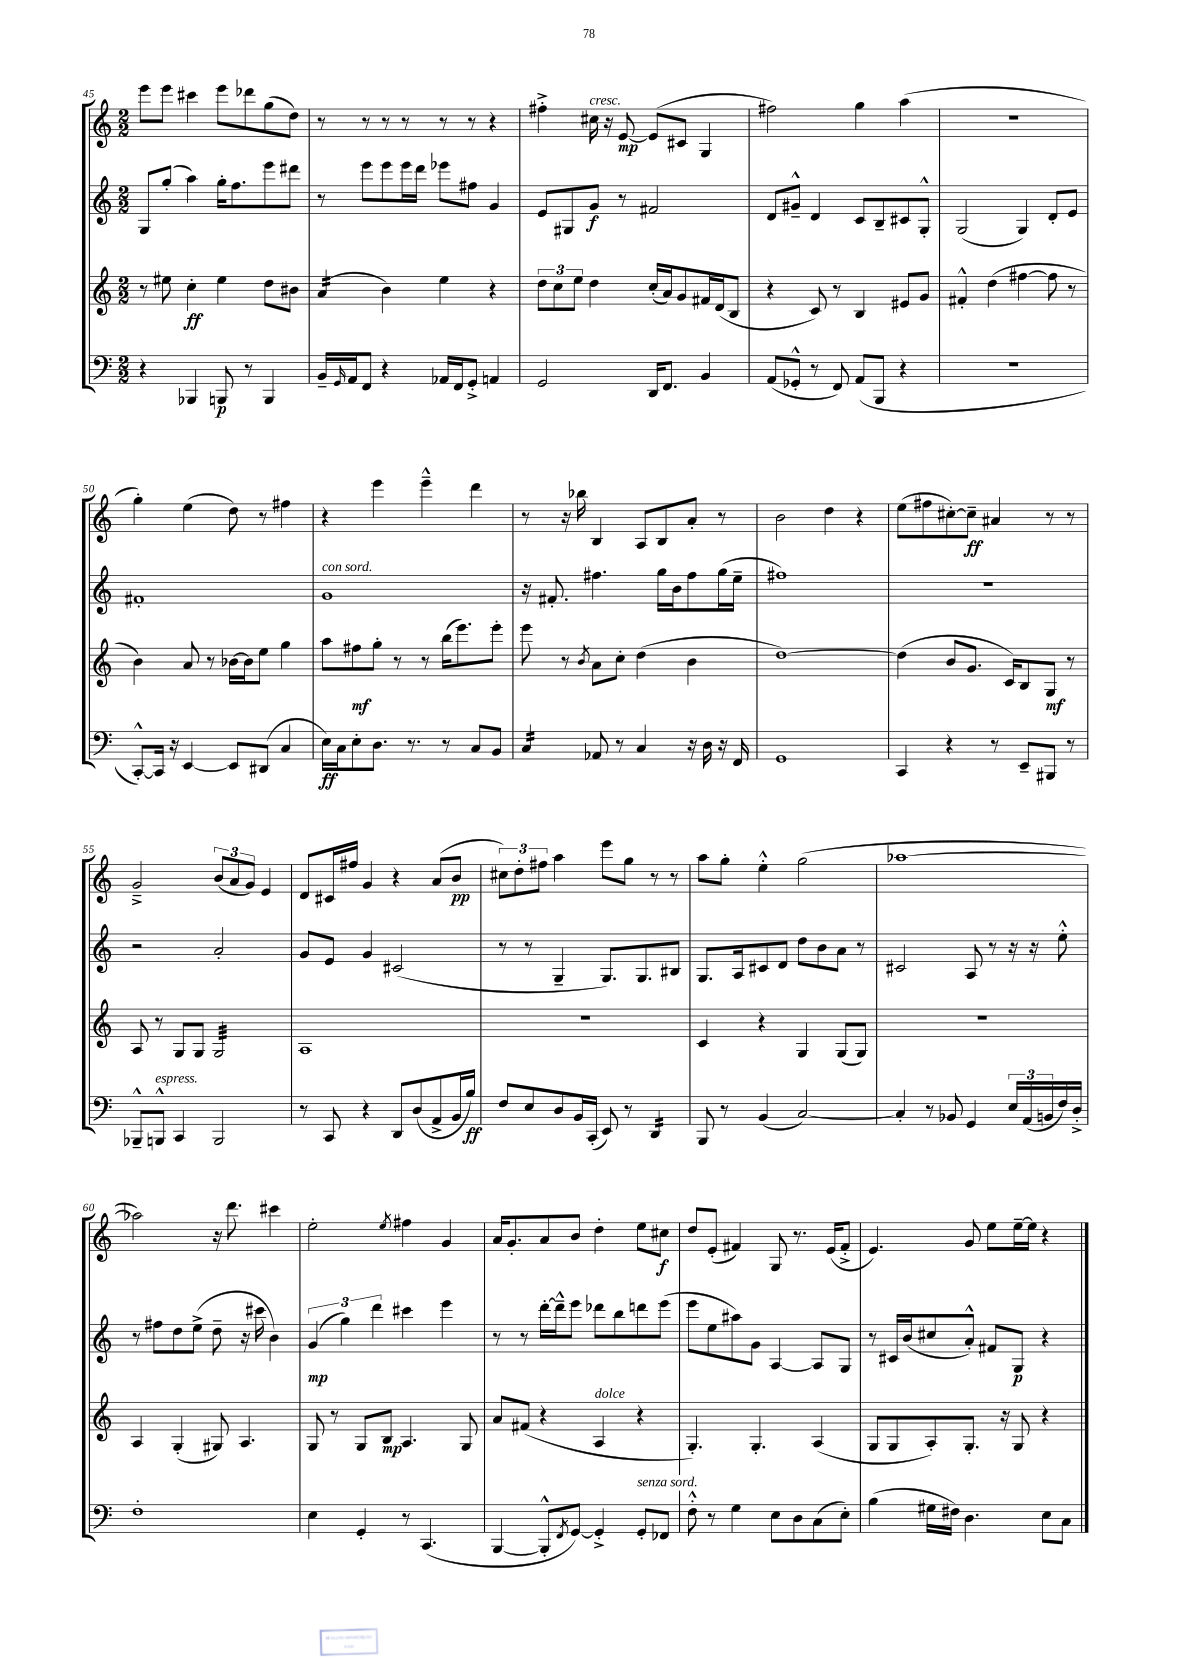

**kern	**kern	**kern	**kern
*staff4	*staff3	*staff2	*staff1
*clefF4	*clefG2	*clefG2	*clefG2
*k[]	*k[]	*k[]	*k[]
*M2/2	*M2/2	*M2/2	*M2/2
4r	8r	8G	8eee
.	8ee#	(8gg'	8eee
4BBB-	4cc'	4aa)	4ccc#
8BBB	4ee#	16gg'	8eee
.	.	8.ff	.
8r	.	.	8ddd-
4BBB	8dd	8eee	(8gg
.	8b#	8ddd#	8dd)
=	=	=	=
16BB~	(4a	8r	8r
16qqGG	.	.	.
16AA	.	.	.
8FF	.	8eee	8r
4r	4b)	8eee	8r
.	.	16eee	8r
.	.	16ddd	.
16AA-	4ee	8eee-	8r
16FF	.	.	.
8GG'^	.	8ff#	8r
4AA	4r	4g	4r
=	=	=	=
2GG	12dd	8e	4ff#'^
.	12cc	.	.
.	.	8G#	.
.	12ee	.	.
.	4dd	8g	16cc#
.	.	.	16r
.	.	8r	[8e
16DD	(16cc'	2f#	(8e]
8.FF	16a)	.	.
.	8g	.	8c#
4BB	16f#	.	4G
.	(16d	.	.
.	8B	.	.
=	=	=	=
(8AA	4r	8d	2ff#)
8GG-'^^	.	8g#~^^	.
8r	8c)	4d	.
8FF)	8r	.	.
(8AA	4B	8c	4gg
8BBB	.	8B~	.
4r	8e#	8c#	(4aa
.	8g	8G'^^	.
=	=	=	=
1r	4f#'^^	(2G	1r
.	(4dd	.	.
.	[4ff#	4G)	.
.	8ff#]	8d'	.
.	8r	8e	.
=	=	=	=
[8CC'^^)	4b)	1f#'	4gg')
16CC]	.	.	.
16r	.	.	.
[4EE	8a	.	(4ee
.	8r	.	.
8EE]	[16b-	.	8dd)
.	16b-]	.	.
(8DD#	8ee	.	8r
4C	4gg	.	4ff#
=	=	=	=
16E)	8aa	1g	4r
16C	.	.	.
8E'	8ff#	.	.
8.D	8gg'	.	4eee
.	8r	.	.
8.r	.	.	.
.	8r	.	4eee~^^
8r	(16bb	.	.
.	8.eee)	.	.
8C	.	.	4ddd
8BB	8eee'	.	.
=	=	=	=
4C	8eee	16r	8r
.	.	8.f#'	.
.	8r	.	16r
.	.	.	16bb-
.	8qb	.	.
8AA-	8a	4.ff#	4B
8r	8cc'	.	.
4C	(4dd	.	8A
.	.	16gg	8B
.	.	16b	.
16r	4b	8ff#	8a'
16D	.	.	.
16r	.	(16gg	8r
16FF	.	16ee~	.
=	=	=	=
1GG	[1dd)	1ff#)	2b
.	.	.	4dd
.	.	.	4r
=	=	=	=
4CC	(4dd]	1r	(8ee
.	.	.	8ff#
4r	8b	.	[8cc#')
.	8.g	.	8cc#~]
8r	.	.	4a#
.	16c)	.	.
8EE~	8B	.	.
8BBB#	8G	.	8r
8r	8r	.	8r
=	=	=	=
8BBB-~^^	8A	2r	2g~^
8BBB^^	8r	.	.
4CC	8G	.	.
.	8G	.	.
2BBB	2G	2a'	(12b
.	.	.	12a
.	.	.	12g)
.	.	.	4e
=	=	=	=
8r	1A	8g	8d
8CC	.	8e	16c#
.	.	.	16ff#
4r	.	4g	4g
8DD	.	(2c#	4r
(8D	.	.	.
8AA^	.	.	(8a
16BB	.	.	8b
16B)	.	.	.
=	=	=	=
8F	1r	8r	12cc#)
.	.	.	12dd'
8E	.	8r	.
.	.	.	12ff#
8D	.	4G~	4aa
16BB	.	.	.
(16CC'	.	.	.
8EE)	.	8.G)	8eee
8r	.	.	8gg
.	.	8.G	.
4DD	.	.	8r
.	.	8B#	8r
=	=	=	=
8BBB	4c	8.G	8aa
8r	.	.	8gg'
.	.	16A	.
(4BB	4r	8c#	4ee'^^
.	.	8d	.
[2C)	4G	8dd	(2gg
.	.	8b	.
.	(8G	8a	.
.	8G)	8r	.
=	=	=	=
4C']	1r	2c#	[1aa-
8r	.	.	.
8BB-	.	.	.
4GG	.	8A	.
.	.	8r	.
24E	.	16r	.
(24AA	.	.	.
.	.	16r	.
24BB	.	.	.
16F)	.	8ee'^^	.
16D'^	.	.	.
=	=	=	=
1F'	4A	8r	2aa-])
.	.	8ff#	.
.	(4G'	8dd	.
.	.	(8ee^	.
.	8G#)	8dd~	16r
.	.	.	8.ddd
.	4.A	16r	.
.	.	16ccc#	.
.	.	4b)	4ccc#
=	=	=	=
4E	8G	(6g	2ee'
.	8r	.	.
.	.	6gg)	.
4GG'	8G	.	.
.	.	6ddd	.
.	8B	.	.
.	.	.	8qee
8r	4.A	4ccc#	4ff#
(4.CC	.	.	.
.	.	4eee	4g
.	8G	.	.
=	=	=	=
[4BBB	8a	8r	16a
.	.	.	8.g'
.	(8f#	8r	.
8BBB'^^]	4r	[16ddd'	8a
.	.	16ddd~^^]	.
8qFF	.	.	.
[8GG)	.	8eee	8b
4GG'^]	4A	8ddd-	4dd'
.	.	8bb	.
8GG'	4r	8ddd	8ee
8FF-	.	(8eee	8cc#
=	=	=	=
8F'^^	4.G')	8eee	8dd
8r	.	8ee	(8e'
4G	.	8aa#)	4f#)
.	4.G'	8g	.
8E	.	[4A	8G
8D	.	.	8.r
(8C	(4A	8A]	.
.	.	.	(16e
8E')	.	8G	8f#'^
=	=	=	=
(4B	8G	8r	4.e)
.	8G	16c#	.
.	.	(16b	.
16G#	8A')	8cc#	.
16F#)	.	.	.
4.D	8.G'	8a'^^)	8g
.	.	8f#	8ee
.	16r	.	.
.	8G	8G	[16ee~
.	.	.	16ee]
8E	4r	4r	4r
8C	.	.	.
==	==	==	==
*-	*-	*-	*-
